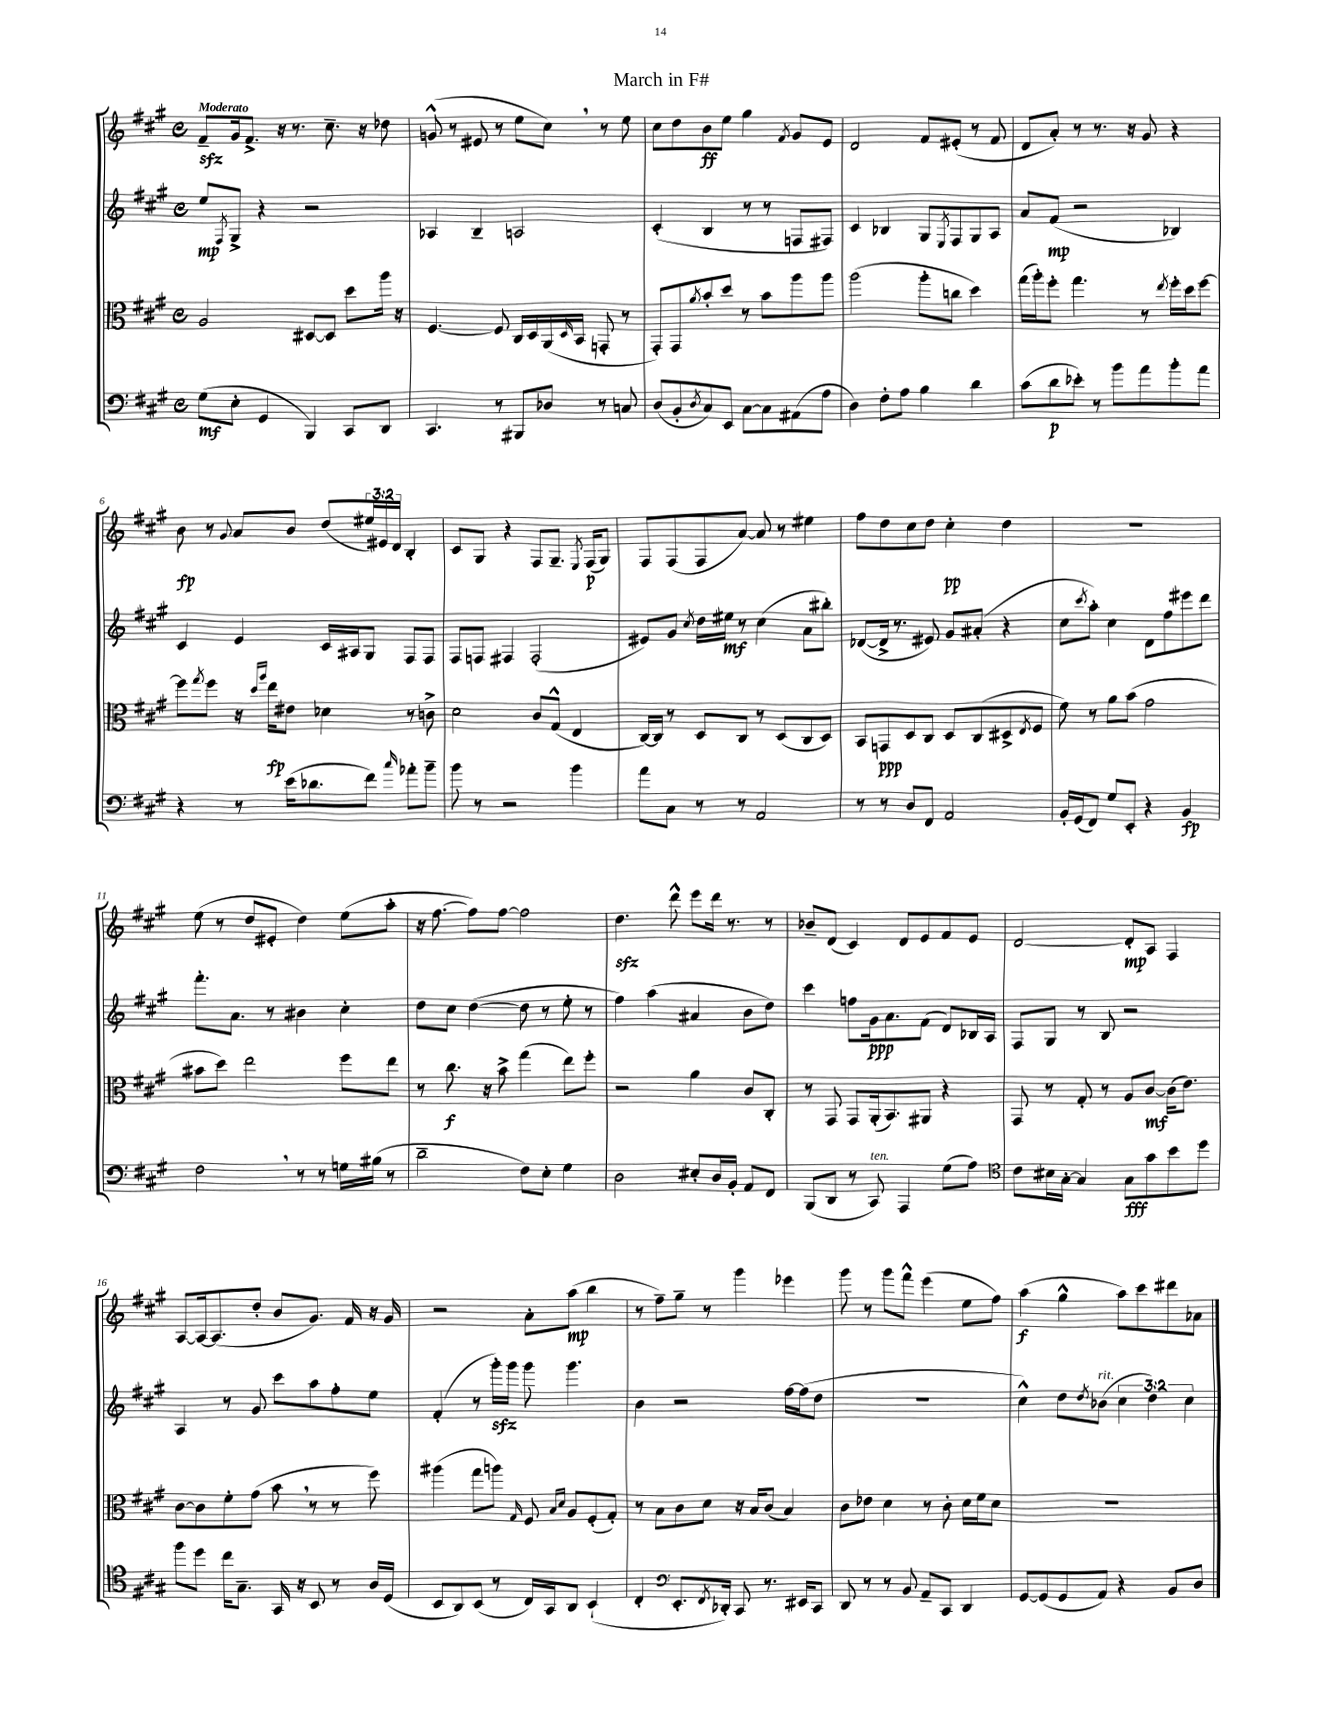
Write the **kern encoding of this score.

**kern	**kern	**kern	**kern
*staff4	*staff3	*staff2	*staff1
*clefF4	*clefC3	*clefG2	*clefG2
*k[f#c#g#]	*k[f#c#g#]	*k[f#c#g#]	*k[f#c#g#]
*M4/4	*M4/4	*M4/4	*M4/4
*met(c)	*met(c)	*met(c)	*met(c)
(8G#\L	2A/	8ee/L	8f#~/L
.	.	8qF#/	.
8E'\J	.	8G#^/J	16g#/k
.	.	.	8.f#^/J
4GG#/	.	4r	.
.	.	.	16r
.	.	.	8.r
4BBB/)	[8D#/L	2r	.
.	8D#/]J	.	8.cc#~\
8CC#/L	8dd\L	.	.
.	.	.	16r
8DD/J	16aa\Jk	.	8dd-\
.	16r	.	.
=	=	=	=
4.CC#/	[4.F#/	4A-/	(8g^^/
.	.	.	8r
.	.	4B~/	8e#/
8r	8F#/]	.	8r
8BBB#/L	16C#/LL	2A/	8ee\L
.	16D/	.	.
8D-/J	(16AA/	.	8cc#\J)
.	16qqD/	.	.
.	16BB/JJ	.	.
8r	8GG'/	.	8r
8C/	8r	.	8ee\
=	=	=	=
(8D/L	8GG#'/L)	(4c#'/	8cc#\L
8BB'/	8GG#/	.	8dd\
8qD/	8qa/	.	.
8C#/)	8b'/	4B/	8b\
8EE/J	8dd/J	.	8ee\J
[8C#\L	8r	8r	4gg#\
8C#\]	8b\L	8r	.
.	.	.	8qf#/
(8AA#\	8aa\	8F/L	8g#/L
8A\J	8aa\J	8F#/J)	8e/J
=	=	=	=
4D\)	(2aa\	4c#/	2d/
8F#'\L	.	4B-/	.
8A\J	.	.	.
4B\	8aa'\L	8G#/L	8f#/L
.	.	8qE/	.
.	8cc\J	8F#/	(8e#'/J
4d\	4dd\)	8G#/	8r
.	.	8A/J	8f#/
=	=	=	=
(8c#\L	(16gg#\LL	8a/L	8d/L
.	16aa'\J)	.	.
8d\	8ff#'\J	(8f#/J	8a'/J)
8e-'\J)	4.gg#\	2r	8r
8r	.	.	8.r
8b\L	.	.	.
.	.	.	16r
8a\	8r	.	8g#/
.	8qee/	.	.
8b'\	16ff#'\LL	4B-/)	4r
.	16dd\J	.	.
8a\J	[8ff#\J	.	.
=	=	=	=
4r	8ff#\]L	4c#/	8b\
.	8qgg#/	.	.
.	8ff#\J	.	8r
.	.	.	8qqg#/
8r	16r	4e/	8a/L
.	16qqdd/LL	.	.
.	16qqaa/JJ	.	.
.	16ee\LK	.	.
(16e\LK	8e#\J	.	8b/J
8.d-\	.	.	.
.	4d-\	16c#/LL	(8dd/L
.	.	16A#/J	.
8f#\J)	.	8G#/J	24ee#/L)
.	.	.	24e#/
.	.	.	24d/JJ
16qqcc#/	.	.	.
8a-'\L	8r	8F#/L	4B'/
8b~\J	8c^\	8F#/J	.
=	=	=	=
8b\	2d\	8F#/L	8c#/L
8r	.	8F/J	8G#/J
2r	.	4F#/	4r
.	8c#/L	(2F#'/	8F#/L
.	(8G#^^/J	.	8.G#~/J
4b\	4E/	.	.
.	.	.	8qE/
.	.	.	(16F#/LK
.	.	.	8G#/J)
=	=	=	=
8a\L	[16C#/LL)	8e#/L)	8F#/L
.	16C#/]JJ	.	.
8C#\J	8r	8g#/J	(8F#/
.	.	8qcc#/	.
8r	8D/L	16dd\LL	8F#/
.	.	16ee#\JJ	.
8r	8C#/J	8r	[8a/J)
2AA/	8r	(4cc#\	8a/]
.	(8D/L	.	8r
.	8C#/	8a\L	4ee#\
.	8D/J)	8bb#'\J)	.
=	=	=	=
8r	8BB/L	([8d-/L	8ff#\L
8r	8GG/	16d-^/]Jk	8dd\
.	.	8.r	.
8D/L	8D/	.	8cc#\
8FF#/J	8C#/J	8e#/)	8dd\J
2AA/	8D/L	8g#/L	4cc#'\
.	(8C#/	(8a#'/J	.
.	8D#^/	4r	4dd\
.	8qE/	.	.
.	8F#/J	.	.
=	=	=	=
16BB'/LL	8f#\)	8cc#\L	1r
(16GG#/J	.	.	.
.	.	8qccc#/	.
8FF#/J)	8r	8aa'\J)	.
8G#/L	8a\L	4cc#\	.
8EE'/J	(8b\J	.	.
4r	2g#\	8d\L	.
.	.	8ff#\	.
4BB/	.	8eee#\	.
.	.	8ddd\J	.
=	=	=	=
2F#\	8b#\L	8.fff#'\L	(8ee\
.	8dd\J)	.	8r
.	.	8.a\J	.
.	2ee\	.	8dd/L
.	.	8r	8e#'/J
8r	.	4b#\	4dd\)
8r	.	.	.
16G\LL	8ff#\L	4cc#'\	(8ee\L
(16B#\JJ	.	.	.
8r	8ee\J	.	8aa'\J
=	=	=	=
2d~\	8r	8dd\L	16r
.	.	.	[8.ff#\
.	8.cc#\	8cc#\J	.
.	.	([4dd\	8ff#\]L)
.	16r	.	.
.	8b^\	.	[8ff#\J
8F#\L)	(4gg#\	8dd\]	2ff#\]
8E'\J	.	8r	.
4G#\	8ee\L)	8ee'\	.
.	8ff#'\J	8r	.
=	=	=	=
2D\	2r	4ff#\)	4.dd\
.	.	(4aa\	.
.	.	.	8ddd^^\
8E#'/L	4a\	4a#/	8eee\L
16D/L	.	.	16ddd\Jk
16BB'/JJ	.	.	8.r
8AA/L	8c#/L	8b\L	.
8FF#/J	8C#'/J	8dd\J)	8r
=	=	=	=
(8BBB/L	8r	4ccc#\	8b-~/L
8DD/J	8GG#/	.	(8d/J
8r	8GG#/L	8ff\L	4c#/)
8CC#/)	(16AA'/k	16g#\k	.
.	8.BB/)	8.a\	.
4AAA/	.	.	8d/L
.	8AA#/J	(8f#\J	8e/
(8G#\L	4r	8d/L)	8f#/
8A\J)	.	16B-/L	8e/J
.	.	16A/JJ	.
=	=	=	=
*clefC4	*	*	*
8c#\L	8GG#/	8F#/L	[2d/
16B#\L	8r	8G#/J	.
[16G#'\JJ	.	.	.
4G#/]	8G#'/	8r	.
.	8r	8B/	.
8G#\L	8A/L	2r	8d'/]L
8g#\	[8c#/J	.	8A/J
8b\	(16c#\]LK	.	4F#/
.	8.e\J)	.	.
8dd\J	.	.	.
=	=	=	=
8ff#\L	[8c#\L	4A/	[8A/L
8dd\J	8c#\]	.	16A/_k
.	.	.	(8.A/]
16cc#\LK	8f#'\	8r	.
8.G#~\J	.	.	.
.	(8g#\J	8g#/	8dd'/J
16GG#/	8b\	8ccc#\L	8b/L
16r	.	.	.
8BB/	8r	8aa\	8.g#/J)
8r	8r	8ff#'\	.
.	.	.	16f#/
16A/LL	8ff#\)	8ee\J	16r
(16D/JJ	.	.	16g#/
=	=	=	=
8BB/L	(4aa#\	(4f#'/	2r
8AA/)	.	.	.
(8BB/J	8gg#\L	8r	.
8r	8aa\J)	16ggg#'\LL)	.
.	.	16ggg#\JJ	.
.	16qqG#/	.	.
16C#/LL)	8F#/	8ggg#\	8a'\L
16GG#/J	.	.	.
.	16qqB/LL	.	.
.	16qqd/JJ	.	.
8AA/J	8A/L	4.ggg#\	(8aa\J
(4BB`/	(8F#'/	.	4bb\
.	8G#'/J)	.	.
=	=	=	=
4C#'/	8r	4b\	8r
.	8B\L	.	8ff#~\L)
*clefF4	*	*	*
8.EE'/L	8c#\	2r	8gg#~\J
.	8d\J	.	8r
8qFF#/	.	.	.
16DD-'/Jk)	.	.	.
8CC#/	16r	.	4ggg#\
.	16B/LK	.	.
8.r	(8c#/J	.	.
.	4B/)	[16ff#\LL	4eee-\
16EE#/LK	.	(16ff#\]J	.
8CC#/J	.	8dd\J	.
=	=	=	=
8DD/	8c#\L	1r	8ggg#\
8r	8e-\J	.	8r
8r	4d\	.	8ggg#\L
8BB/	.	.	8fff#^^\J
8AA~/L	8r	.	(4eee\
8CC#/J	8c#'\	.	.
4DD/	16d\LL	.	8ee\L
.	16f#\J	.	.
.	8d\J	.	8ff#\J)
=	=	=	=
[8GG#/L	1r	4cc#^^\)	(4aa\
(8GG#/]	.	.	.
8GG#/	.	8dd\L	4gg#^^\
.	.	8qdd/	.
8AA/J)	.	(8b-\J	.
4r	.	6cc#\	8aa\L)
.	.	.	8ccc#\
.	.	6dd\)	.
8BB/L	.	.	8ddd#\
.	.	6cc#\	.
8D/J	.	.	8a-\J
==	==	==	==
*-	*-	*-	*-
